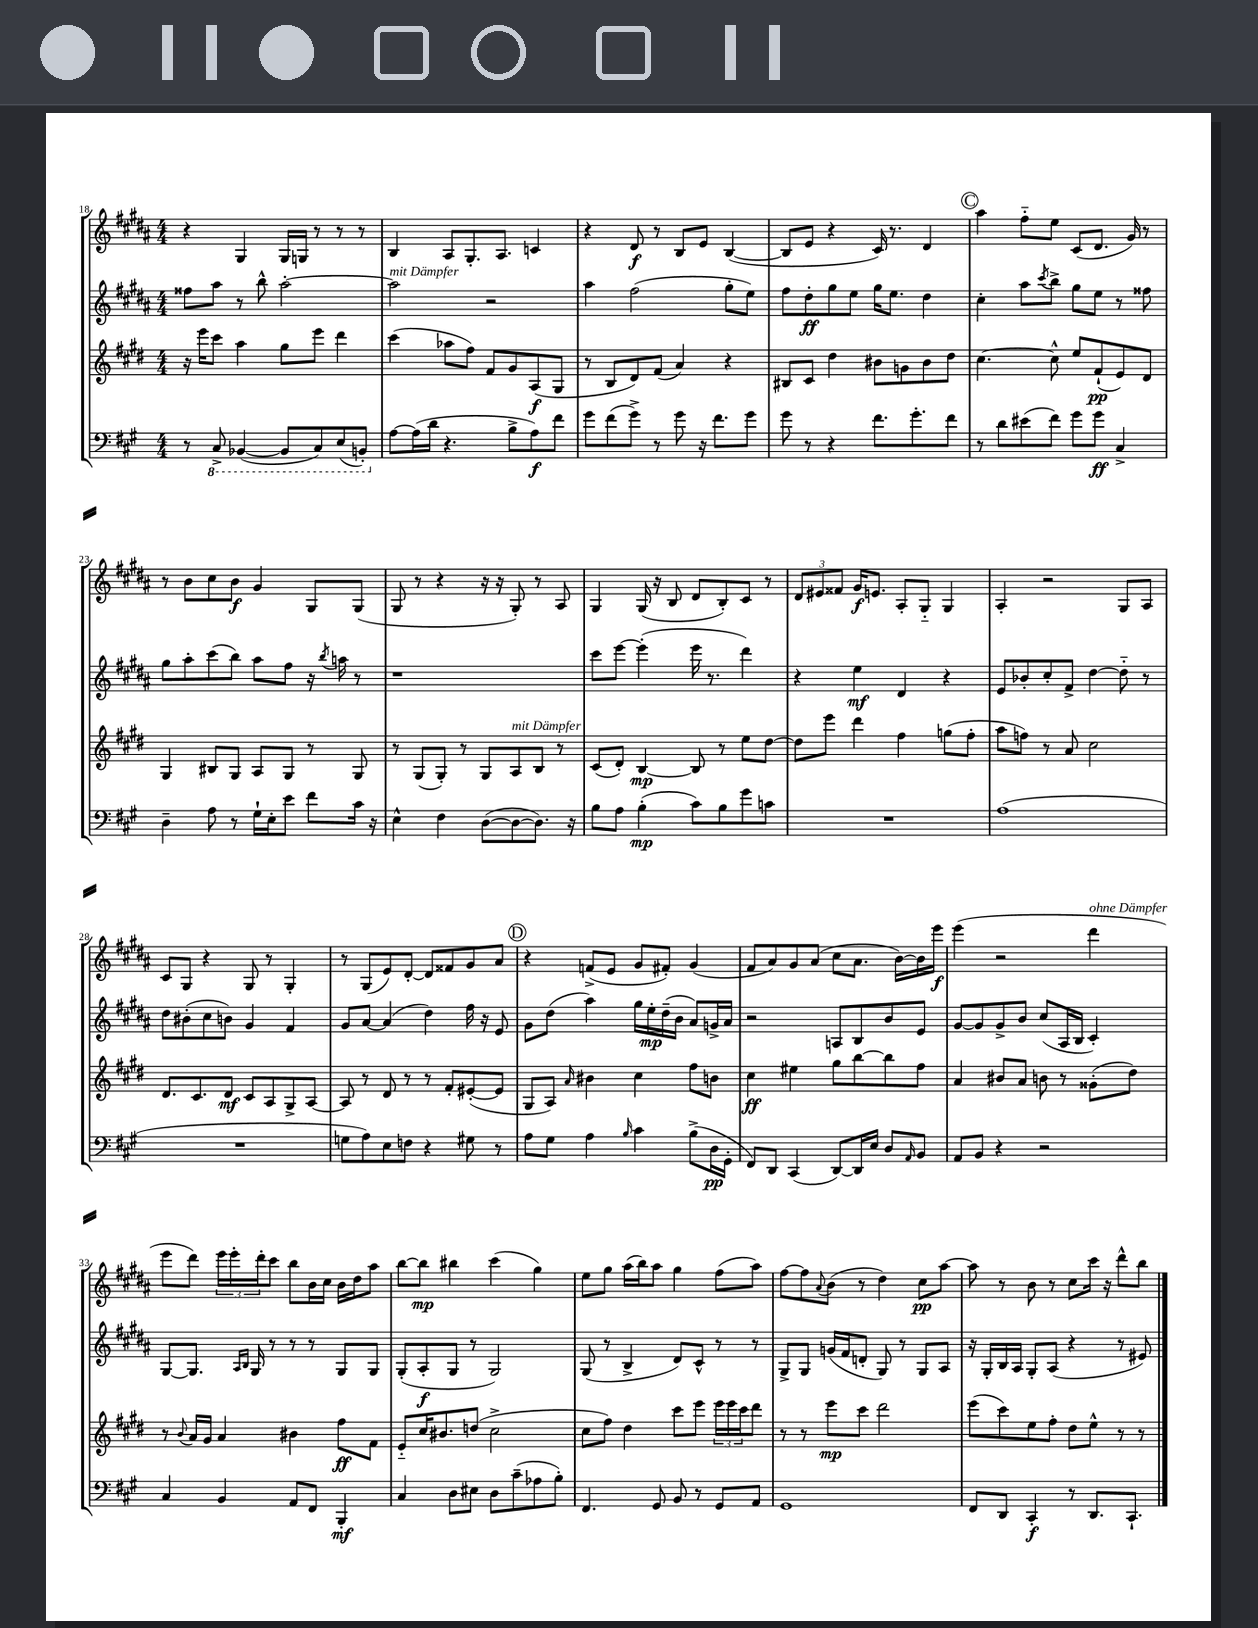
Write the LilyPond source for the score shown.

<<
\new StaffGroup <<
\new Staff = "s0" {
    \clef treble \key b \major \numericTimeSignature \time 4/4
    r4 gis4 gis16 g16 r8 r8 r8 |
    b4 ais8 gis8.-. ais8. c'4 |
    r4 dis'8\f r8 b8 e'8 b4~( |
    b8 e'8 r4 cis'16) r8. dis'4 |
    \mark \markup { \circle "C" } ais''4 fis''8-_ e''8 cis'8( dis'8. gis'16) r8 |
    r8 b'8 cis''8 b'8\f gis'4 gis8 gis8( |
    gis8 r8 r4 r16 r16 gis8-.) r8 ais8 |
    gis4 gis16( r16 b8 dis'8 b8-.) cis'8 r8 |
    \tuplet 3/2 { dis'8 eis'8 fisis'8 } gis'16\f e'8. ais8-. gis8-_ gis4 |
    ais4-. r2 gis8 ais8 |
    cis'8 gis8 r4 gis8 r8 gis4-. |
    r8 gis8( e'8) dis'8~-. dis'8 fisis'8 gis'8 ais'8 |
    \mark \markup { \circle "D" } r4 f'8->( e'8 gis'8 fis'8-.) gis'4( |
    fis'8 ais'8) gis'8 ais'8( cis''8 ais'8. b'16~) b'16 e'''16\f |
    e'''4( r2 dis'''4^\markup { \italic "ohne Dämpfer" } |
    e'''8 dis'''8) \tuplet 3/2 { e'''16 e'''16-. dis'''16-. } cis'''8 b''8 b'16 cis''16 b'16 dis''16 ais''8 |
    b''8~ b''8\mp bis''4 cis'''4( gis''4) |
    e''8 gis''8 ais''16( b''16) ais''8 gis''4 fis''8( ais''8) |
    fis''8~ fis''8 \appoggiatura { ais'8 } b'8( r8 dis''4) cis''8\pp ais''8~ |
    ais''8 r8 b'8 r8 cis''8 cis'''16 r16 dis'''8-^ b''8 \bar "|." |
}
\new Staff = "s1" {
    \clef treble \key b \major \numericTimeSignature \time 4/4
    fisis''8 ais''8 r8 b''8-^ ais''2~-. |
    ais''2^\markup { \italic "mit Dämpfer" } r2 |
    ais''4 fis''2( gis''8-. e''8) |
    fis''8 dis''8-.\ff gis''8 e''8 gis''16 e''8. dis''4 |
    \mark \markup { \circle "C" } cis''4-. ais''8 \acciaccatura { cis'''8 } b''8-> gis''8 e''8 r8 fisis''8 |
    gis''8 ais''8-. cis'''8( b''8) ais''8 fis''8 r16 \acciaccatura { b''8 } a''16 r8 |
    r1 |
    cis'''8 e'''8~ e'''4-.( e'''16 r8. dis'''4) |
    r4 e''4\mf dis'4 r4 |
    e'8 bes'8-. cis''8-. fis'8-> dis''4~ dis''8-_ r8 |
    dis''8 bis'8-.( cis''8 b'8) gis'4 fis'4 |
    gis'8 ais'8~ ais'4( dis''4) fis''16 r16 e'8 |
    \mark \markup { \circle "D" } gis'8 dis''8( ais''4) gis''16 e''16-.\mp dis''16--( b'16 ais'8) g'16-> ais'16 |
    r2 a8 b8 b'8 e'8 |
    gis'8~ gis'8 gis'8-> b'8 cis''8( ais16 b16 cis'4-.) |
    gis8~ gis8. \grace { ais16 b16 } gis16 r8 r8 r8 gis8 gis8 |
    gis8-.( ais8-.\f gis8 r8 gis2) |
    gis8( r8 b4-> dis'8) cis'8-^ r8 r8 |
    gis8-> gis8 g'16( fis'16 d'8-. gis8) r8 gis8 ais8 |
    r16 gis16-. b16 ais16 gis8-. ais8( r4 r8 eis'8) \bar "|." |
}
\new Staff = "s2" {
    \clef treble \key e \major \numericTimeSignature \time 4/4
    r16 e'''16 cis'''8 a''4 gis''8 e'''8 dis'''4 |
    cis'''4( aes''8 fis''8) fis'8 gis'8 a8\f( gis8 |
    r8 b8 dis'8) fis'8( a'4) r4 |
    bis8 cis'8 dis''4 bis'8 g'8 bis'8 dis''8 |
    \mark \markup { \circle "C" } cis''4.~ cis''8-^ e''8 fis'8-!\pp( e'8) dis'8 |
    gis4 bis8 gis8 a8 gis8 r8 gis8 |
    r8 gis8( gis8-.) r8 gis8 a8^\markup { \italic "mit Dämpfer" } b8 r8 |
    cis'8( dis'8-.) b4~\mp b8 r8 e''8 dis''8~ |
    dis''8 e'''8 dis'''4 fis''4 g''8( fis''8-. |
    a''8 f''8) r8 a'8 cis''2 |
    dis'8. cis'8. dis'8\mf cis'8 a8 gis8-> a8~ |
    a8 r8 dis'8 r8 r8 fis'8-. eis'8~-.( eis'8 |
    \mark \markup { \circle "D" } gis8 a8) \grace { a'16 } bis'4 cis''4 fis''8 b'8 |
    cis''4\ff eis''4 gis''8 b''8~ b''8 fis''8 |
    a'4 bis'8 a'8 b'8 r8 gisis'8-.( dis''8) |
    r8 \appoggiatura { b'8 } a'16 gis'16 a'4 bis'4 fis''8\ff fis'8 |
    e'8-_ cis''16 bis'8. d''8( cis''2-> |
    cis''8 fis''8) dis''4 cis'''8 e'''8 \tuplet 3/2 { e'''16 e'''16 cis'''16 } dis'''8 |
    r8 r8 e'''8\mp cis'''8 dis'''2 |
    e'''8( cis'''8) e''8 fis''8-. dis''8 e''8-^ r8 r8 \bar "|." |
}
\new Staff = "s3" {
    \clef bass \key a \major \numericTimeSignature \time 4/4
    r8 \ottava #-1 cis,8-> bes,,4~( bes,,8 cis,8) e,8( b,,8-.) \ottava #0 |
    a8~ a16( d'16 r4. b8-> a8\f) fis'8 |
    gis'8 fis'8( gis'8->) r8 gis'8 r16 fis'8. gis'8 |
    gis'8 r8 r4 fis'8. gis'8.-. fis'8 |
    \mark \markup { \circle "C" } r8 d'8 eis'8( fis'8) gis'8 gis'8\ff cis4-> |
    d4-- a8 r8 gis16-! e16-. e'8 fis'8 cis'16 r16 |
    e4-^ fis4 d8~( d8~ d8.) r16 |
    b8 a8 b4-.\mp( cis'8) b8 gis'8 c'8 |
    R1 |
    a1( |
    R1 |
    g8 a8) e8 f8 r4 gis8 r8 |
    \mark \markup { \circle "D" } a8 gis8 a4 \grace { b16 } cis'4 b8->( d16\pp gis,16-. |
    fis,8) d,8 cis,4( d,8~) d,16 e16 d8 \grace { a,16 } b,8 |
    a,8 b,8 r4 r2 |
    cis4 b,4 a,8 fis,8 b,,4-.\mf |
    cis4 d8 eis8 d8 cis'8--( aes8 b8-.) |
    fis,4. gis,8 b,8 r8 gis,8 a,8 |
    gis,1 |
    fis,8 d,8 cis,4-.\f r8 d,8. cis,8.-! \bar "|." |
}
>>
>>
\layout { \context { \Score currentBarNumber = #18 } }
